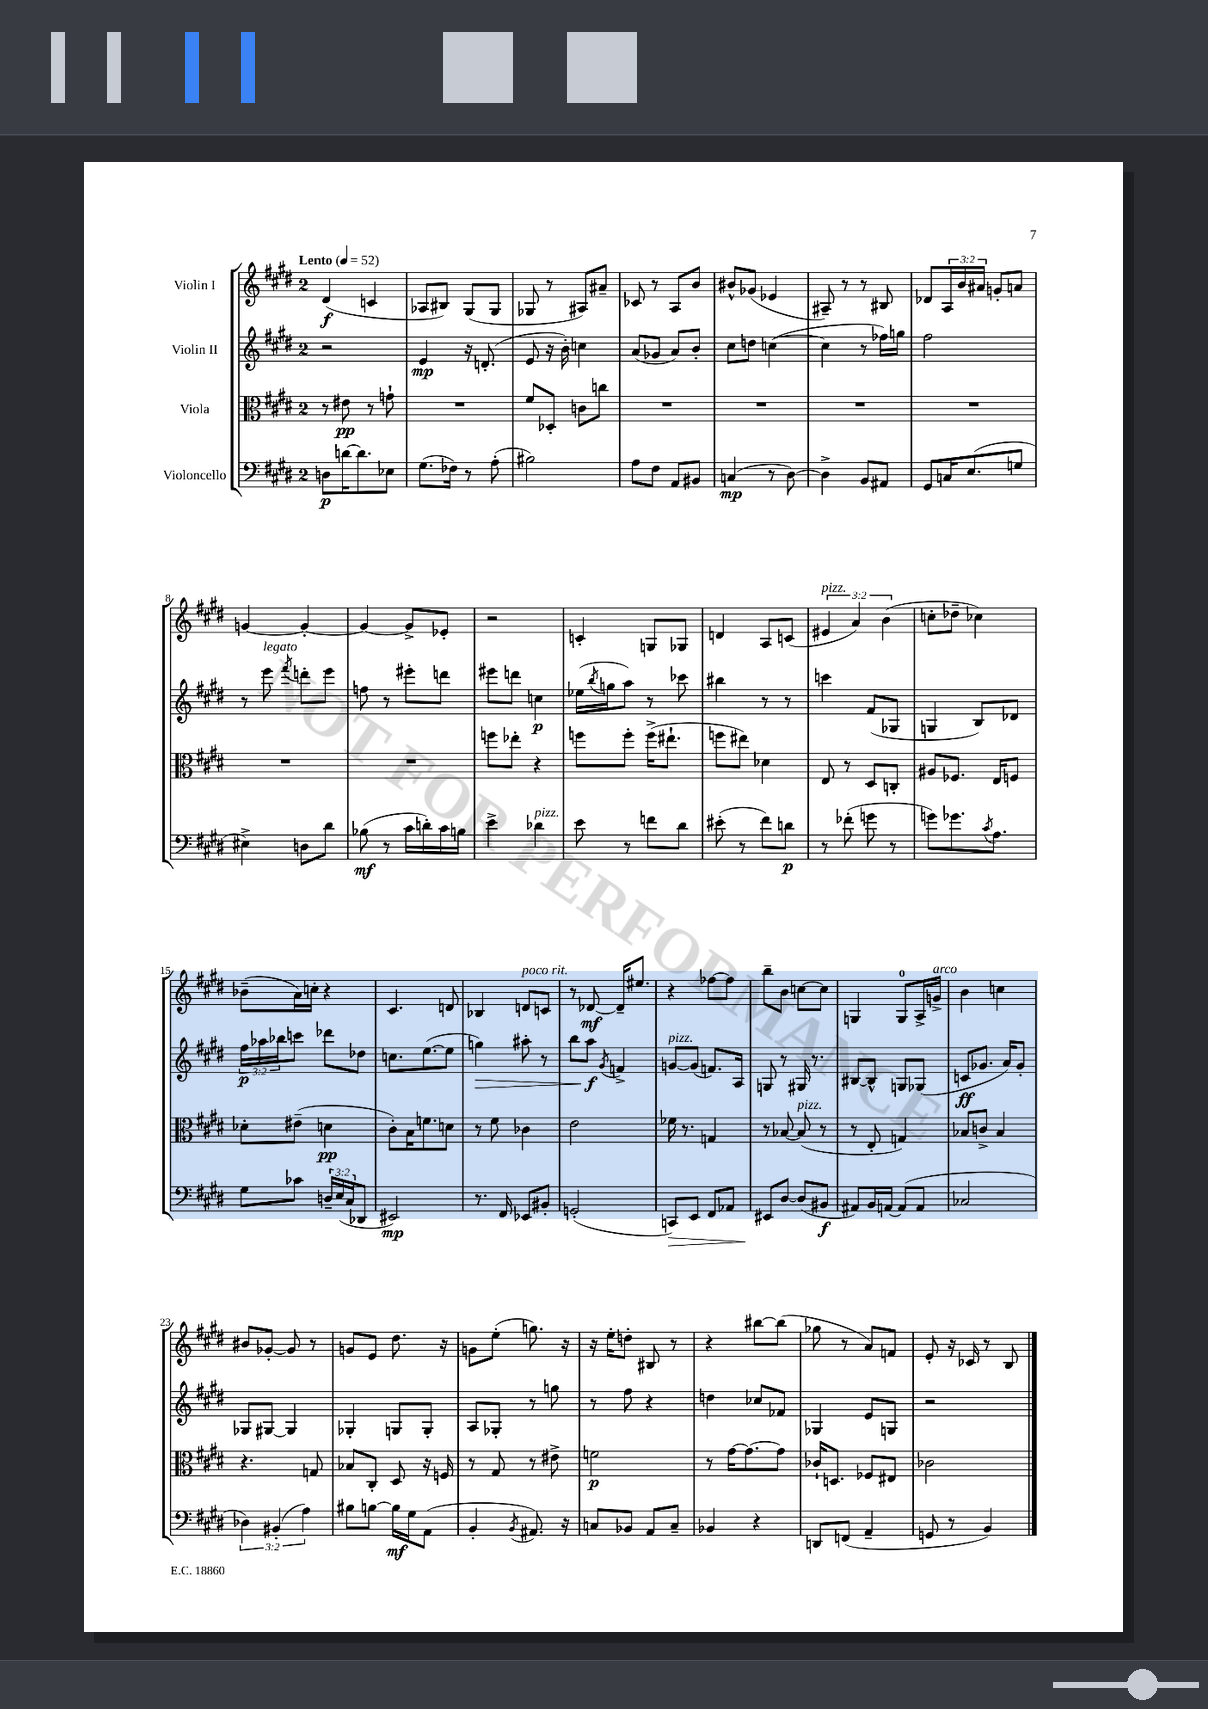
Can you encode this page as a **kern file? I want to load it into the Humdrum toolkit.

**kern	**kern	**kern	**kern
*staff4	*staff3	*staff2	*staff1
*clefF4	*clefC3	*clefG2	*clefG2
*k[f#c#g#d#]	*k[f#c#g#d#]	*k[f#c#g#d#]	*k[f#c#g#d#]
*M2/4	*M2/4	*M2/4	*M2/4
*MM52	*MM52	*MM52	*MM52
8D	8r	2r	(4d#
[16d	8e#	.	.
8.d]	.	.	.
.	8r	.	4c
8E-	8g`	.	.
=	=	=	=
(8.G#	2r	4e	8A-
.	.	.	8B#)
16F-)	.	.	.
8r	.	16r	(8G#
.	.	(8.d'	.
(8A'	.	.	8G#
=	=	=	=
2B#)	8f#	8e	8G-
.	8D-'	16r	8r
.	.	16b')	.
.	8c	4cc	8A#)
.	8cc	.	8a#~
=	=	=	=
8A	2r	(8a	8c-
8F#	.	8g-	8r
8AA	.	8a)	8A
8BB#	.	8b'	8b
=	=	=	=
(4C	2r	8cc#	8b#^^
.	.	8dd	(8g-
8r	.	([4cc	4e-
[8D#)	.	.	.
=	=	=	=
4D#^]	2r	4cc]	8A#~)
.	.	.	8r
8BB	.	8r	8r
8AA#	.	16ff-)	8B#
.	.	16gg	.
=	=	=	=
8GG#	2r	2ff#	8d-
16C	.	.	24A
.	.	.	24b
(8.E	.	.	.
.	.	.	24a#
.	.	.	8g'
8G	.	.	8a
=	=	=	=
4E#^)	2r	8r	[4g
.	.	8eee	.
.	.	8qfff#	.
8D	.	8ddd'	4g'_
8d#	.	8eee	.
=	=	=	=
(8B-	2r	8ff	4g_
8r	.	8r	.
16c#	.	8eee#'	8g^]
16d')	.	.	.
16c#	.	8ddd	8e-'
16B	.	.	.
=	=	=	=
4e^	8ff	8eee#	2r
.	8ee-'	8ddd	.
4d-	4r	4cc	.
=	=	=	=
8e	8ff	(16ee-	4c'
.	.	8qbb	.
.	.	16gg	.
8r	8ff'	8aa)	.
8f	(16ff^	8r	8G
.	8.ee#`	.	.
8d#	.	8ccc-	8G-
=	=	=	=
(8e#'	8ff	4bb#	4d
8r	8ee#)	.	.
8f#)	4d-	8r	8A
8d	.	8r	(8c
=	=	=	=
8r	8E	4ccc	6e#
(8f-'	8r	.	.
.	.	.	6a)
8g	8D#	(8f#	.
.	.	.	(6b
8r	8C'	8G-	.
=	=	=	=
8g)	8A#	4G	8cc'
8.g-	8.F-	.	8dd-~
.	.	8B)	4cc-)
8qc#	.	.	.
8.A	16E	.	.
.	8F	8d-	.
=	=	=	=
8G#	8d-'	24ff#	(8b-~
.	.	24aa-	.
.	.	24bb-	.
8c-	(8e#~	8ccc	16a)
.	.	.	16cc'
24D~	4d	8ddd-	4r
(24E	.	.	.
24C#	.	.	.
8DD-	.	8dd-	.
=	=	=	=
2EE#)	8c#')	8.cc	4.c#
.	16B	.	.
.	8.f	([8.ee	.
.	8d	8ee]	8d
=	=	=	=
8.r	8r	4gg)	4B-
.	8f#	.	.
16FF#	.	.	.
8EE-	4c-	8aa#'	8d
8BB#'	.	8r	8c
=	=	=	=
(2GG'	2e	8bb	8r
.	.	8aa	[8d-
.	.	8qg#	.
.	.	4f^	16d-~]
.	.	.	8.ee#
=	=	=	=
8CC)	16f-	[8g	4r
.	8.r	.	.
8EE	.	(8g]	.
8FF#	4G	8.f)	[8ff-
8AA-	.	.	8ff-]
.	.	16A	.
=	=	=	=
8EE#	8r	8G	8bb~
[8D#	[8B-	8r	8b
(8D#]	(8B-]	16G#	[8cc
.	.	8.r	.
8BB#	8r	.	8cc]
=	=	=	=
8AA#)	8r	[8B#	4G
16BB	8E'	8B#^^]	.
[16AA	.	.	.
(8AA]	4G)	8G	8G
8AA	.	(8G-	16A^
.	.	.	16g^
=	=	=	=
2C-	8B-	8c	4b
.	8c^	8.g-	.
.	4B-	.	4cc
.	.	16a)	.
.	.	8g-'	.
=	=	=	=
6D-)	4.r	8G-	8b#
.	.	[8G#	[8g-'
(6BB#'	.	.	.
.	.	4G#]	8g-]
6A)	.	.	.
.	8G	.	8r
=	=	=	=
8B#	8B-	4G-'	8g
[8B	8C#'	.	8e
16B]	8D#	8G	8.dd#
16G#	.	.	.
(8AA	16r	8G'	.
.	16F	.	16r
=	=	=	=
4BB'	8r	8A	8g
.	8G#	8G-'	(8ee'
8qBB	.	.	.
8.AA#)	8r	8r	8.gg)
.	8e#^	8gg	.
16r	.	.	16r
=	=	=	=
8C	2f	8r	16r
.	.	.	16ee'
8BB-	.	8ff#	8dd'
8AA	.	4r	8B#
8C~	.	.	8r
=	=	=	=
4BB-	8r	4dd	4r
.	[16g#	.	.
.	8.g#_	.	.
4r	.	8cc-	[8bb#
.	8g#]	8f-	(8bb#]
=	=	=	=
8DD	16c-`	4G-	8gg-
.	8.D	.	.
(8FF	.	.	8r
4AA~	8F-	8e	8a)
.	8E#	8G	8f
=	=	=	=
8GG	2c-	2r	8e'
8r	.	.	16r
.	.	.	16c-
4BB)	.	.	8r
.	.	.	8B
==	==	==	==
*-	*-	*-	*-
